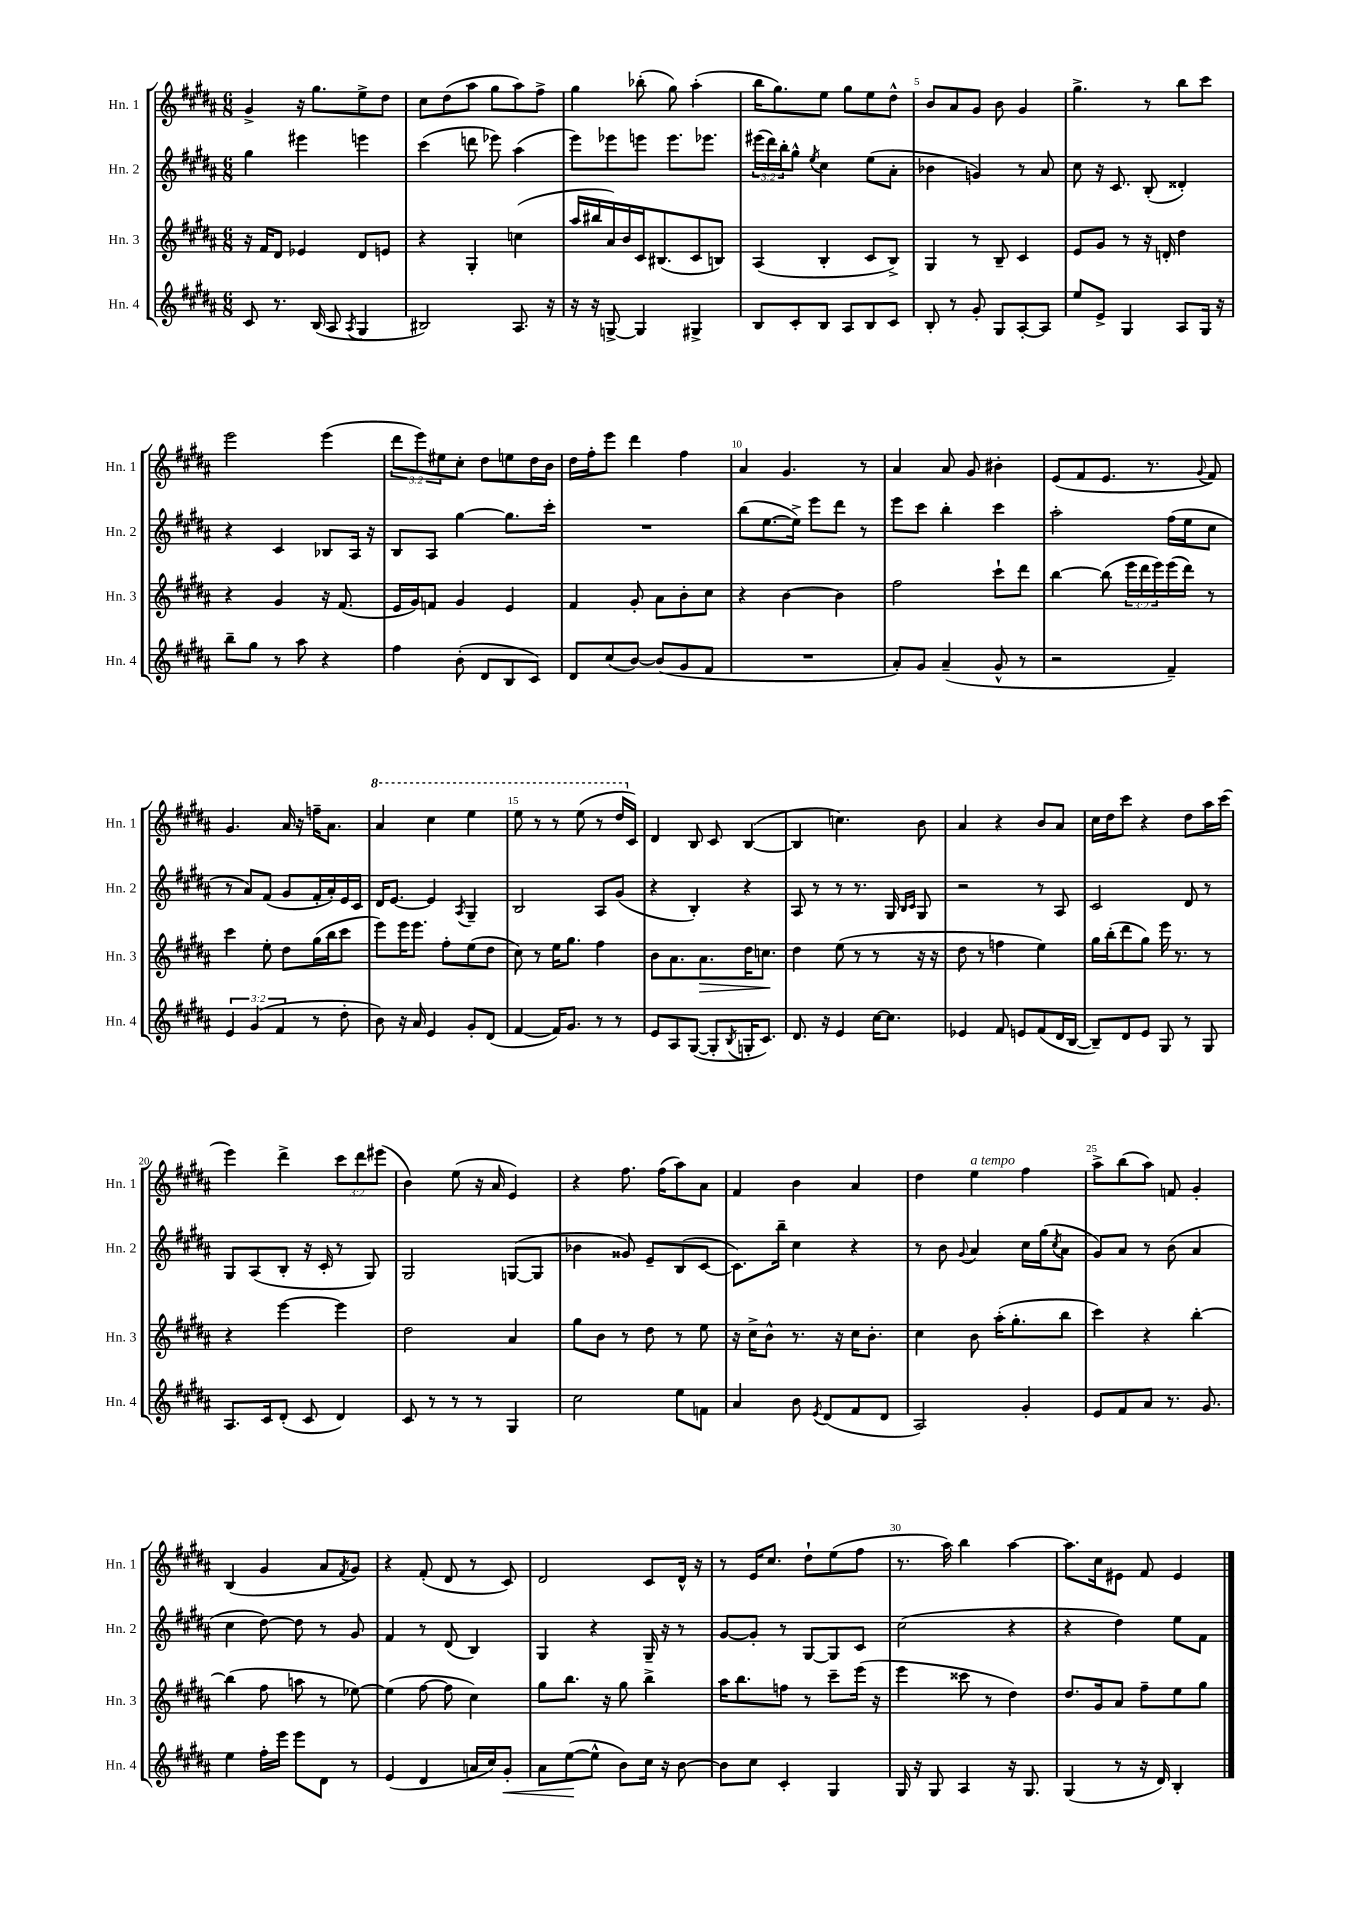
<<
\new StaffGroup <<
\new Staff = "s0" \with { instrumentName = "Hn. 1" shortInstrumentName = "Hn. 1" } {
    \clef treble \key b \major \numericTimeSignature \time 6/8 \override Staff.TupletNumber.text = #tuplet-number::calc-fraction-text
    gis'4-> r16 gis''8. e''8-> dis''8 |
    cis''8 dis''8( ais''8 gis''8 ais''8) fis''8-> |
    gis''4 bes''8-.( gis''8) ais''4-.( |
    b''16 gis''8.) e''8 gis''8 e''8 dis''8-^ |
    b'8 ais'8 gis'8 b'8 gis'4 |
    gis''4.-> r8 b''8 cis'''8 |
    e'''2 e'''4( |
    \tuplet 3/2 { dis'''8 e'''8) eis''8 } cis''8-. dis''8 e''8 dis''16 b'16 |
    dis''16 fis''16-. e'''8 dis'''4 fis''4 |
    ais'4 gis'4. r8 |
    ais'4 ais'8 gis'8 bis'4-. |
    e'8( fis'8 e'8. r8. \appoggiatura { gis'8 } fis'8) |
    gis'4. ais'16 r16 f''16-- ais'8. |
    \ottava #1 ais''4 cis'''4 e'''4 |
    e'''8 r8 r8 e'''8( r8 dis'''16 \ottava #0 cis'16) |
    dis'4 b8 cis'8 b4~( |
    b4 c''4.) b'8 |
    ais'4 r4 b'8 ais'8 |
    cis''16 dis''16 cis'''8 r4 dis''8 ais''16 cis'''16( |
    e'''4) dis'''4-> \tuplet 3/2 { cis'''8 dis'''8 eis'''8( } |
    b'4) e''8( r16 ais'16 e'4) |
    r4 fis''8. fis''16( ais''8) ais'8 |
    fis'4 b'4 ais'4 |
    dis''4 e''4^\markup { \italic "a tempo" } fis''4 |
    ais''8-> b''8( ais''8) f'8 gis'4-. |
    b4( gis'4 ais'8 \acciaccatura { fis'8 } gis'8) |
    r4 fis'8-.( dis'8 r8 cis'8) |
    dis'2 cis'8 dis'16-^ r16 |
    r8 e'16 cis''8. dis''8-! e''8( fis''8 |
    r8. ais''16) b''4 ais''4~ |
    ais''8. cis''16 eis'8 fis'8 eis'4 \bar "|." |
}
\new Staff = "s1" \with { instrumentName = "Hn. 2" shortInstrumentName = "Hn. 2" } {
    \clef treble \key b \major \numericTimeSignature \time 6/8 \override Staff.TupletNumber.text = #tuplet-number::calc-fraction-text
    gis''4 eis'''4 e'''4 |
    cis'''4( d'''8 ees'''8) ais''4( |
    e'''8) ees'''8 e'''8 e'''8. ees'''8. |
    \tuplet 3/2 { eis'''16( dis'''16) b''16-. } gis''8-^ \acciaccatura { e''8 } cis''4 e''8( ais'8-. |
    bes'4 g'4) r8 ais'8 |
    cis''8 r16 cis'8. b8-.( disis'4-.) |
    r4 cis'4 bes8 ais16 r16 |
    b8 ais8 gis''4~ gis''8. cis'''16-. |
    R2. |
    b''8( e''8.~ e''16->) e'''8 dis'''8 r8 |
    e'''8 cis'''8 b''4-. cis'''4 |
    ais''2-. fis''16( e''16 cis''8 |
    r8 ais'8) fis'8( gis'8 fis'16-. ais'16-.) e'16 cis'16 |
    dis'16 e'8.~ e'4 \acciaccatura { ais8 } gis4-- |
    b2 ais8 gis'8( |
    r4 b4-.) r4 |
    ais8 r8 r8 r8. gis16 \grace { b16 cis'16 } gis8 |
    r2 r8 ais8 |
    cis'2 dis'8 r8 |
    gis8 ais8( b8-. r16 cis'16-. r8 gis8) |
    gis2 g8~( g8 |
    bes'4 gisis'8) e'8-- b8( cis'8~ |
    cis'8.) b''16-- cis''4 r4 |
    r8 b'8 \appoggiatura { gis'8 } ais'4 cis''16 gis''16( \acciaccatura { cis''8 } ais'8 |
    gis'8) ais'8 r8 b'8( ais'4 |
    cis''4 dis''8~) dis''8 r8 gis'8 |
    fis'4 r8 dis'8( b4) |
    gis4 r4 gis16-- r16 r8 |
    gis'8~ gis'8-. r8 gis8~ gis8 cis'8 |
    cis''2( r4 |
    r4 dis''4) e''8 fis'8 \bar "|." |
}
\new Staff = "s2" \with { instrumentName = "Hn. 3" shortInstrumentName = "Hn. 3" } {
    \clef treble \key b \major \numericTimeSignature \time 6/8 \override Staff.TupletNumber.text = #tuplet-number::calc-fraction-text
    r16 fis'16 dis'8 ees'4 dis'8 e'8 |
    r4 gis4-. c''4( |
    ais''16 bis''16 ais'16) b'16 cis'16 bis8.( cis'8 b8) |
    ais4( b4-. cis'8 b8->) |
    gis4 r8 b8-- cis'4 |
    e'8 gis'8 r8 r16 d'16-. dis''4 |
    r4 gis'4 r16 fis'8.( |
    e'16 gis'16) f'8 gis'4 e'4 |
    fis'4 gis'8-. ais'8 b'8-. cis''8 |
    r4 b'4~ b'4 |
    fis''2 cis'''8-! dis'''8 |
    b''4~ b''8( \tuplet 3/2 { e'''16 dis'''16 e'''16) } e'''16( dis'''16) r8 |
    cis'''4 e''8-. dis''8 gis''16( b''16 cis'''8 |
    e'''8) e'''16 e'''8. fis''8-. e''8( dis''8 |
    cis''8) r8 e''16 gis''8. fis''4 |
    b'8 ais'8. ais'8.\> dis''16 c''8.\! |
    dis''4 e''8( r8 r8 r16 r16 |
    dis''8 r8 f''4 e''4) |
    gis''16 b''16-.( dis'''8 gis''8) e'''16 r8. r8 |
    r4 e'''4~ e'''4 |
    dis''2 ais'4 |
    gis''8 b'8 r8 dis''8 r8 e''8 |
    r16 cis''16-> b'8-^ r8. r16 cis''16 b'8.-. |
    cis''4 b'8 ais''16-.( gis''8.-. b''8 |
    cis'''4) r4 b''4~-. |
    b''4( fis''8 a''8 r8 ees''8~) |
    ees''4( fis''8~ fis''8 cis''4) |
    gis''8 b''8. r16 gis''8 b''4-> |
    ais''16 b''8. f''8 r8 cis'''8-- e'''16( r16 |
    e'''4 cisis'''8 r8 dis''4) |
    dis''8. gis'16 ais'8 fis''8-- e''8 gis''8 \bar "|." |
}
\new Staff = "s3" \with { instrumentName = "Hn. 4" shortInstrumentName = "Hn. 4" } {
    \clef treble \key b \major \numericTimeSignature \time 6/8 \override Staff.TupletNumber.text = #tuplet-number::calc-fraction-text
    cis'8 r8. b16( ais8 \acciaccatura { ais8 } gis4 |
    bis2) ais8. r16 |
    r16 r16 g8~-> g4 gis4-> |
    b8 cis'8-. b8 ais8 b8 cis'8 |
    b8-. r8 gis'8-. gis8 ais8~-. ais8 |
    e''8 e'8-> gis4 ais8 gis16 r16 |
    b''8-- gis''8 r8 ais''8 r4 |
    fis''4 b'8-.( dis'8 b8 cis'8) |
    dis'8 cis''8( b'8~) b'8( gis'8 fis'8 |
    R2. |
    ais'8-.) gis'8 ais'4--( gis'8-^ r8 |
    r2 fis'4--) |
    \tuplet 3/2 { e'4 gis'4( fis'4 } r8 dis''8-. |
    b'8) r16 ais'16 e'4 gis'8-. dis'8( |
    fis'4~ fis'16) gis'8. r8 r8 |
    e'8 ais8 gis8~( gis8-. \acciaccatura { b8 } g16-. cis'8.) |
    dis'8. r16 e'4 cis''16~ cis''8. |
    ees'4 fis'8 e'8 fis'8( dis'16 b16~ |
    b8--) dis'8 e'8 gis8 r8 gis8 |
    ais8. cis'16 dis'8-.( cis'8 dis'4) |
    cis'8 r8 r8 r8 gis4 |
    cis''2 e''8 f'8 |
    ais'4 b'8 \acciaccatura { e'8 } dis'8( fis'8 dis'8 |
    ais2) gis'4-. |
    e'8 fis'8 ais'8 r8. gis'8. |
    e''4 fis''16-. e'''16 e'''8 dis'8 r8 |
    e'4( dis'4 a'16 cis''16) gis'8-.\< |
    ais'8 e''8~\!( e''8-^ b'8) cis''16 r16 b'8~ |
    b'8 cis''8 cis'4-. gis4 |
    gis16 r16 gis8 ais4 r16 gis8. |
    gis4( r8 r16 dis'16) b4-. \bar "|." |
}
>>
>>
\layout { \context { \Score \override BarNumber.break-visibility = ##(#f #t #t) barNumberVisibility = #(every-nth-bar-number-visible 5) } }
